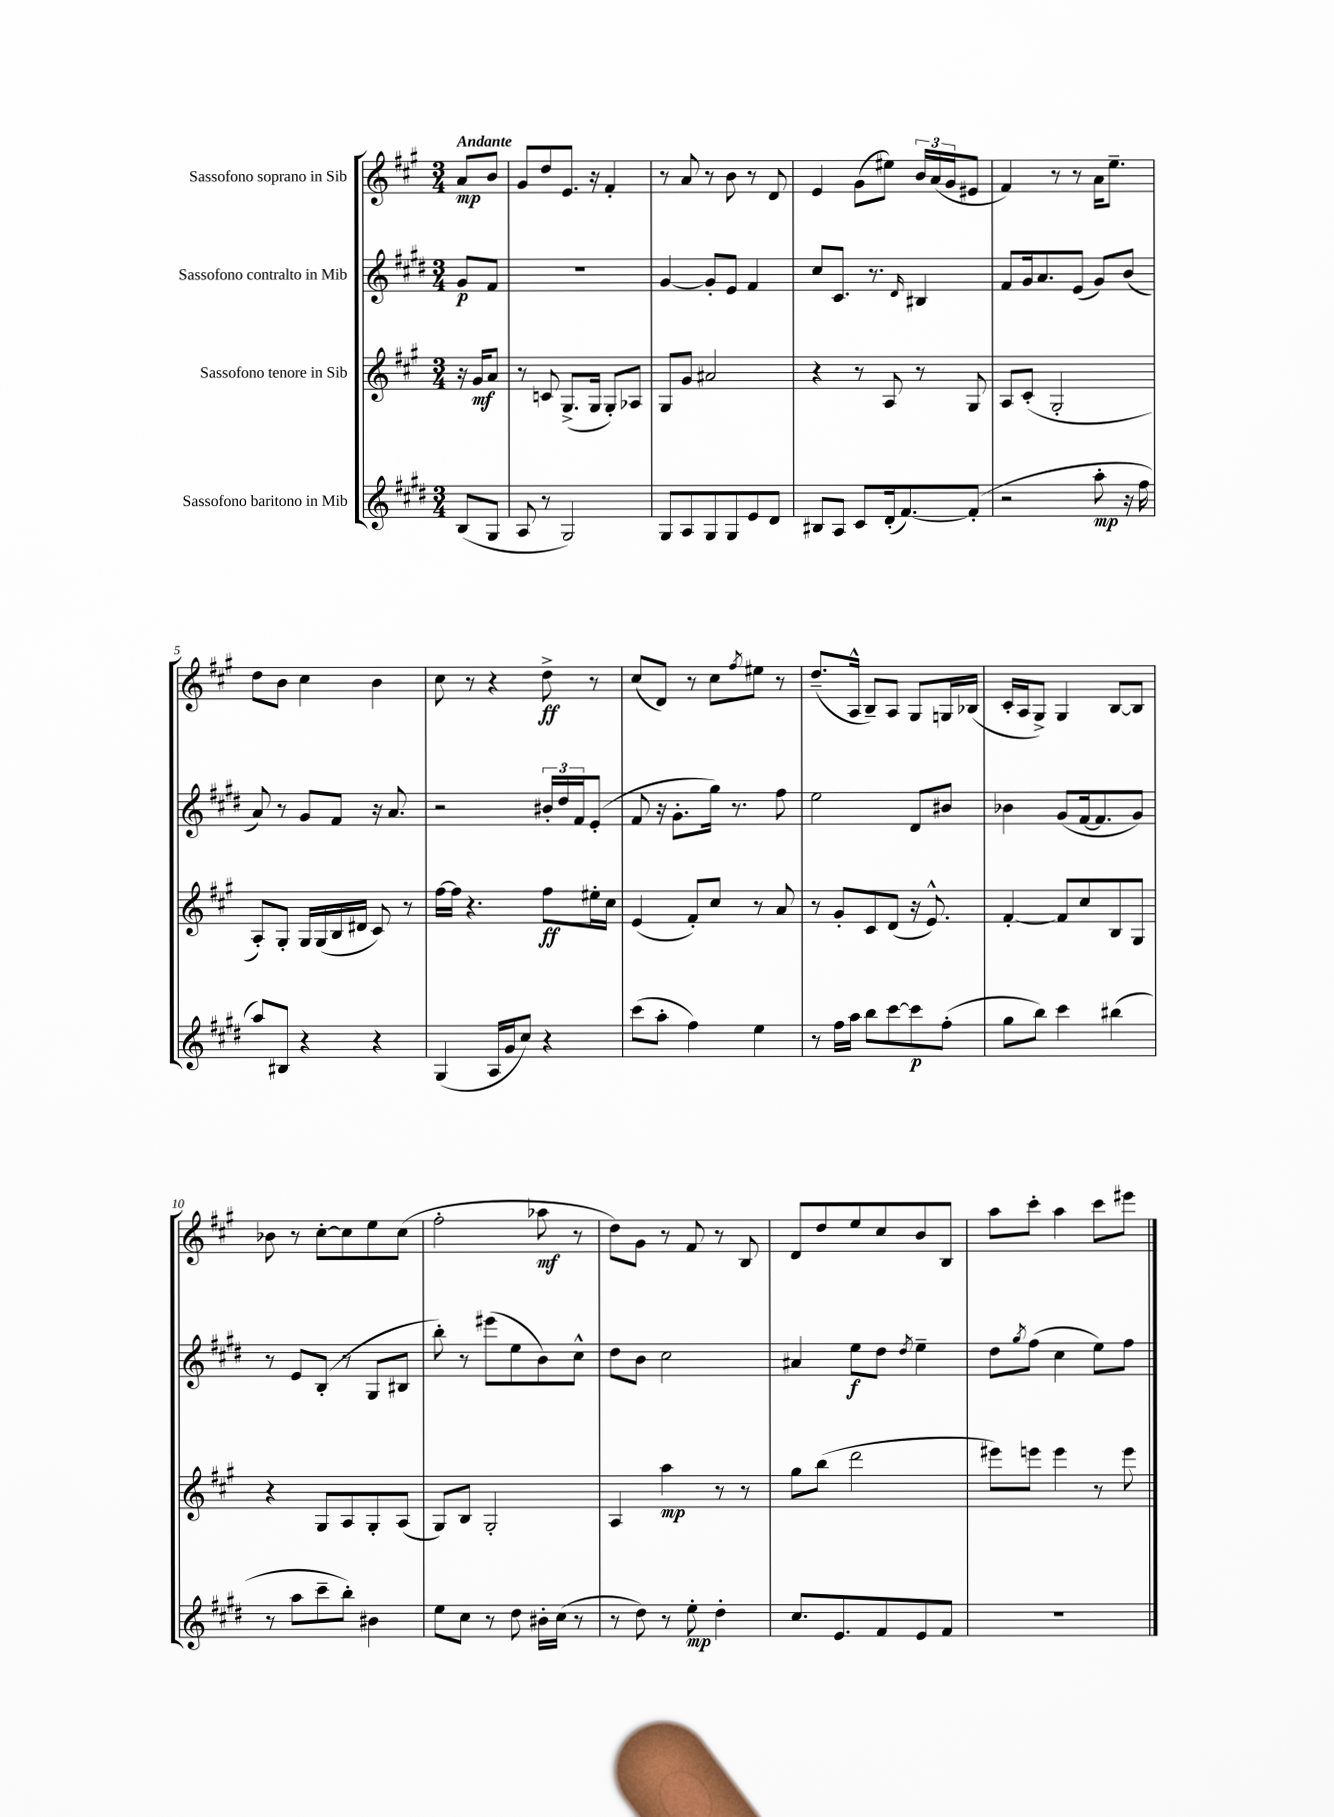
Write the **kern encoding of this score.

**kern	**dynam	**kern	**dynam	**kern	**dynam	**kern	**dynam
*part4	*part4	*part3	*part3	*part2	*part2	*part1	*part1
*staff4	*staff4	*staff3	*staff3	*staff2	*staff2	*staff1	*staff1
*I"Sassofono baritono in Mib	*	*I"Sassofono tenore in Sib	*	*I"Sassofono contralto in Mib	*	*I"Sassofono soprano in Sib	*
*clefG2	*	*clefG2	*	*clefG2	*	*clefG2	*
*k[f#c#g#d#]	*	*k[f#c#g#]	*	*k[f#c#g#d#]	*	*k[f#c#g#]	*
*M3/4	*	*M3/4	*	*M3/4	*	*M3/4	*
=	=	=	=	=	=	=	=
!	!	!	!	!	!	!LO:TX:a:B:t=Andante	!
(8B/L	.	16r	.	8g#/L	p	8a/L	mp
.	.	16g#/KL	mf	.	.	.	.
8G#/J	.	8a/J	.	8f#/J	.	8b/J	.
=1	=1	=1	=1	=1	=1	=1	=1
8A/	.	8r	.	2.r	.	8g#/L	.
8r	.	8cn/	.	.	.	8dd/	.
2G#/)	.	(8.G#^/L	.	.	.	8.e/J	.
.	.	16G#/Jk	.	.	.	16r	.
.	.	8G#'/L)	.	.	.	4f#'/	.
.	.	8A-X/J	.	.	.	.	.
=2	=2	=2	=2	=2	=2	=2	=2
8G#/L	.	8G#/L	.	[4g#/	.	8r	.
8A/	.	8g#/J	.	.	.	8a/	.
8G#/	.	2a#X/	.	8g#'/L]	.	8r	.
8G#/	.	.	.	8e/J	.	8b\	.
8e/	.	.	.	4f#/	.	8r	.
8d#/J	.	.	.	.	.	8d/	.
=3	=3	=3	=3	=3	=3	=3	=3
8B#X/L	.	4r	.	8cc#/L	.	4e/	.
8A/J	.	.	.	8.c#/J	.	.	.
8c#/L	.	8r	.	.	.	(8g#\L	.
.	.	.	.	8.r	.	.	.
(16d#'/k	.	8A/	.	.	.	8ee#X\J)	.
[8.f#/)	.	.	.	.	.	.	.
.	.	.	.	16qqd#/	.	.	.
.	.	8r	.	4B#X/	.	24b/LL	.
.	.	.	.	.	.	(24a/	.
.	.	.	.	.	.	24g#/J	.
(8f#'/J]	.	8G#/	.	.	.	8e#X/J	.
=4	=4	=4	=4	=4	=4	=4	=4
2r	.	8A/L	.	8f#/L	.	4f#/)	.
.	.	(8c#'/J	.	16g#/k	.	.	.
.	.	.	.	8.a/	.	.	.
.	.	2G#'/	.	.	.	8r	.
.	.	.	.	(8e/J	.	8r	.
8aa'\	mp	.	.	8g#/L)	.	16a\KL	.
.	.	.	.	.	.	8.ee~\J	.
16r	.	.	.	(8b/J	.	.	.
16ff#\	.	.	.	.	.	.	.
!!LO:LB:g=z
=5	=5	=5	=5	=5	=5	=5	=5
8aa/L)	.	8A'/L)	.	8a/)	.	8dd\L	.
8B#X/J	.	8G#'/J	.	8r	.	8b\J	.
4r	.	16G#/LL	.	8g#/L	.	4cc#\	.
.	.	(16G#/	.	.	.	.	.
.	.	16B/	.	8f#/J	.	.	.
.	.	16d#X/JJ	.	.	.	.	.
4r	.	8c#/)	.	16r	.	4b\	.
.	.	.	.	8.a/	.	.	.
.	.	8r	.	.	.	.	.
=6	=6	=6	=6	=6	=6	=6	=6
(4G#/	.	[16ff#\LL	.	2r	.	8cc#\	.
.	.	16ff#\JJ]	.	.	.	.	.
.	.	4.r	.	.	.	8r	.
16A/LL	.	.	.	.	.	4r	.
16g#/J	.	.	.	.	.	.	.
8cc#/J)	.	.	.	.	.	.	.
4r	.	8ff#\L	ff	24b#X'/LL	.	8dd^\	ff
.	.	.	.	24dd#/	.	.	.
.	.	.	.	24f#/J	.	.	.
.	.	16ee#X'\L	.	(8e'/J	.	8r	.
.	.	16cc#\JJ	.	.	.	.	.
=7	=7	=7	=7	=7	=7	=7	=7
(8ccc#\L	.	(4e/	.	8f#/	.	(8cc#/L	.
8aa'\J	.	.	.	16r	.	8d/J)	.
.	.	.	.	8.g#'\L	.	.	.
4ff#\)	.	8f#'/L)	.	.	.	8r	.
.	.	8cc#/J	.	16gg#\Jk)	.	8cc#\L	.
.	.	.	.	8.r	.	.	.
.	.	.	.	.	.	8qff#/	.
4ee\	.	8r	.	.	.	8ee#X\J	.
.	.	8a/	.	8ff#\	.	8r	.
=8	=8	=8	=8	=8	=8	=8	=8
8r	.	8r	.	2ee\	.	(8.dd~/L	.
16ff#\LL	.	8g#'/L	.	.	.	.	.
16aa\JJ	.	.	.	.	.	16A^^/Jk	.
8bb\L	.	8c#/	.	.	.	8B~/L)	.
[8ccc#\	.	(8d/J	.	.	.	8A/J	.
8ccc#\]	p	16r	.	8d#/L	.	8G#/L	.
.	.	8.e^^/)	.	.	.	.	.
(8ff#'\J	.	.	.	8b#X/J	.	16Gn/L	.
.	.	.	.	.	.	(16B-X/JJ	.
=9	=9	=9	=9	=9	=9	=9	=9
8gg#\L	.	[4f#'/	.	4b-X\	.	16c#'/LL	.
.	.	.	.	.	.	16A/J	.
8bb\J)	.	.	.	.	.	8G#^/J)	.
4ccc#\	.	8f#/L]	.	(8g#/L	.	4G#/	.
.	.	8cc#/	.	[16f#/k	.	.	.
.	.	.	.	8.f#/]	.	.	.
(4bb#X\	.	8B/	.	.	.	[8B/L	.
.	.	8G#/J	.	8g#/J)	.	8B/J]	.
!!LO:LB:g=z
=10	=10	=10	=10	=10	=10	=10	=10
8r	.	4r	.	8r	.	8b-X\	.
8aa\L	.	.	.	8e/L	.	8r	.
8ccc#~\	.	8G#/L	.	(8B'/J	.	[8cc#'\L	.
8bb'\J)	.	8A/	.	8r	.	8cc#\]	.
4b#X\	.	8G#'/	.	8G#/L	.	8ee\	.
.	.	(8A/J	.	8B#X/J	.	(8cc#\J	.
=11	=11	=11	=11	=11	=11	=11	=11
8ee\L	.	8G#/L)	.	8bb'\)	.	2ff#'\	.
8cc#\J	.	8B/J	.	8r	.	.	.
8r	.	2G#'/	.	(8eee#X\L	.	.	.
8dd#\	.	.	.	8ee\	.	.	.
16b#X'\LL	.	.	.	8b\)	.	8aa-X\	mf
(16cc#\JJ	.	.	.	.	.	.	.
8r	.	.	.	8cc#^^\J	.	8r	.
=12	=12	=12	=12	=12	=12	=12	=12
8r	.	4A/	.	8dd#\L	.	8dd\L)	.
8dd#\)	.	.	.	8b\J	.	8g#\J	.
8r	.	4aa\	mp	2cc#\	.	8r	.
8ee'\	mp	.	.	.	.	8f#/	.
4dd#'\	.	8r	.	.	.	8r	.
.	.	8r	.	.	.	8B/	.
=13	=13	=13	=13	=13	=13	=13	=13
8.cc#/L	.	8gg#\L	.	4a#X/	.	8d/L	.
.	.	(8bb\J	.	.	.	8dd/	.
8.e/	.	.	.	.	.	.	.
.	.	2ddd\	.	8ee\L	f	8ee/	.
8f#/	.	.	.	8dd#\J	.	8cc#/	.
.	.	.	.	8qdd#/	.	.	.
8e/	.	.	.	4ee~\	.	8b/	.
8f#/J	.	.	.	.	.	8B/J	.
=14	=14	=14	=14	=14	=14	=14	=14
2.r	.	8eee#X\L)	.	8dd#\L	.	8aa\L	.
.	.	.	.	8qgg#/	.	.	.
.	.	8eeen\J	.	(8ff#\J	.	8ccc#'\J	.
.	.	4eee\	.	4cc#\	.	4aa\	.
.	.	8r	.	8ee\L)	.	8ccc#\L	.
.	.	8eee\	.	8ff#\J	.	8eee#X\J	.
==	==	==	==	==	==	==	==
*-	*-	*-	*-	*-	*-	*-	*-
